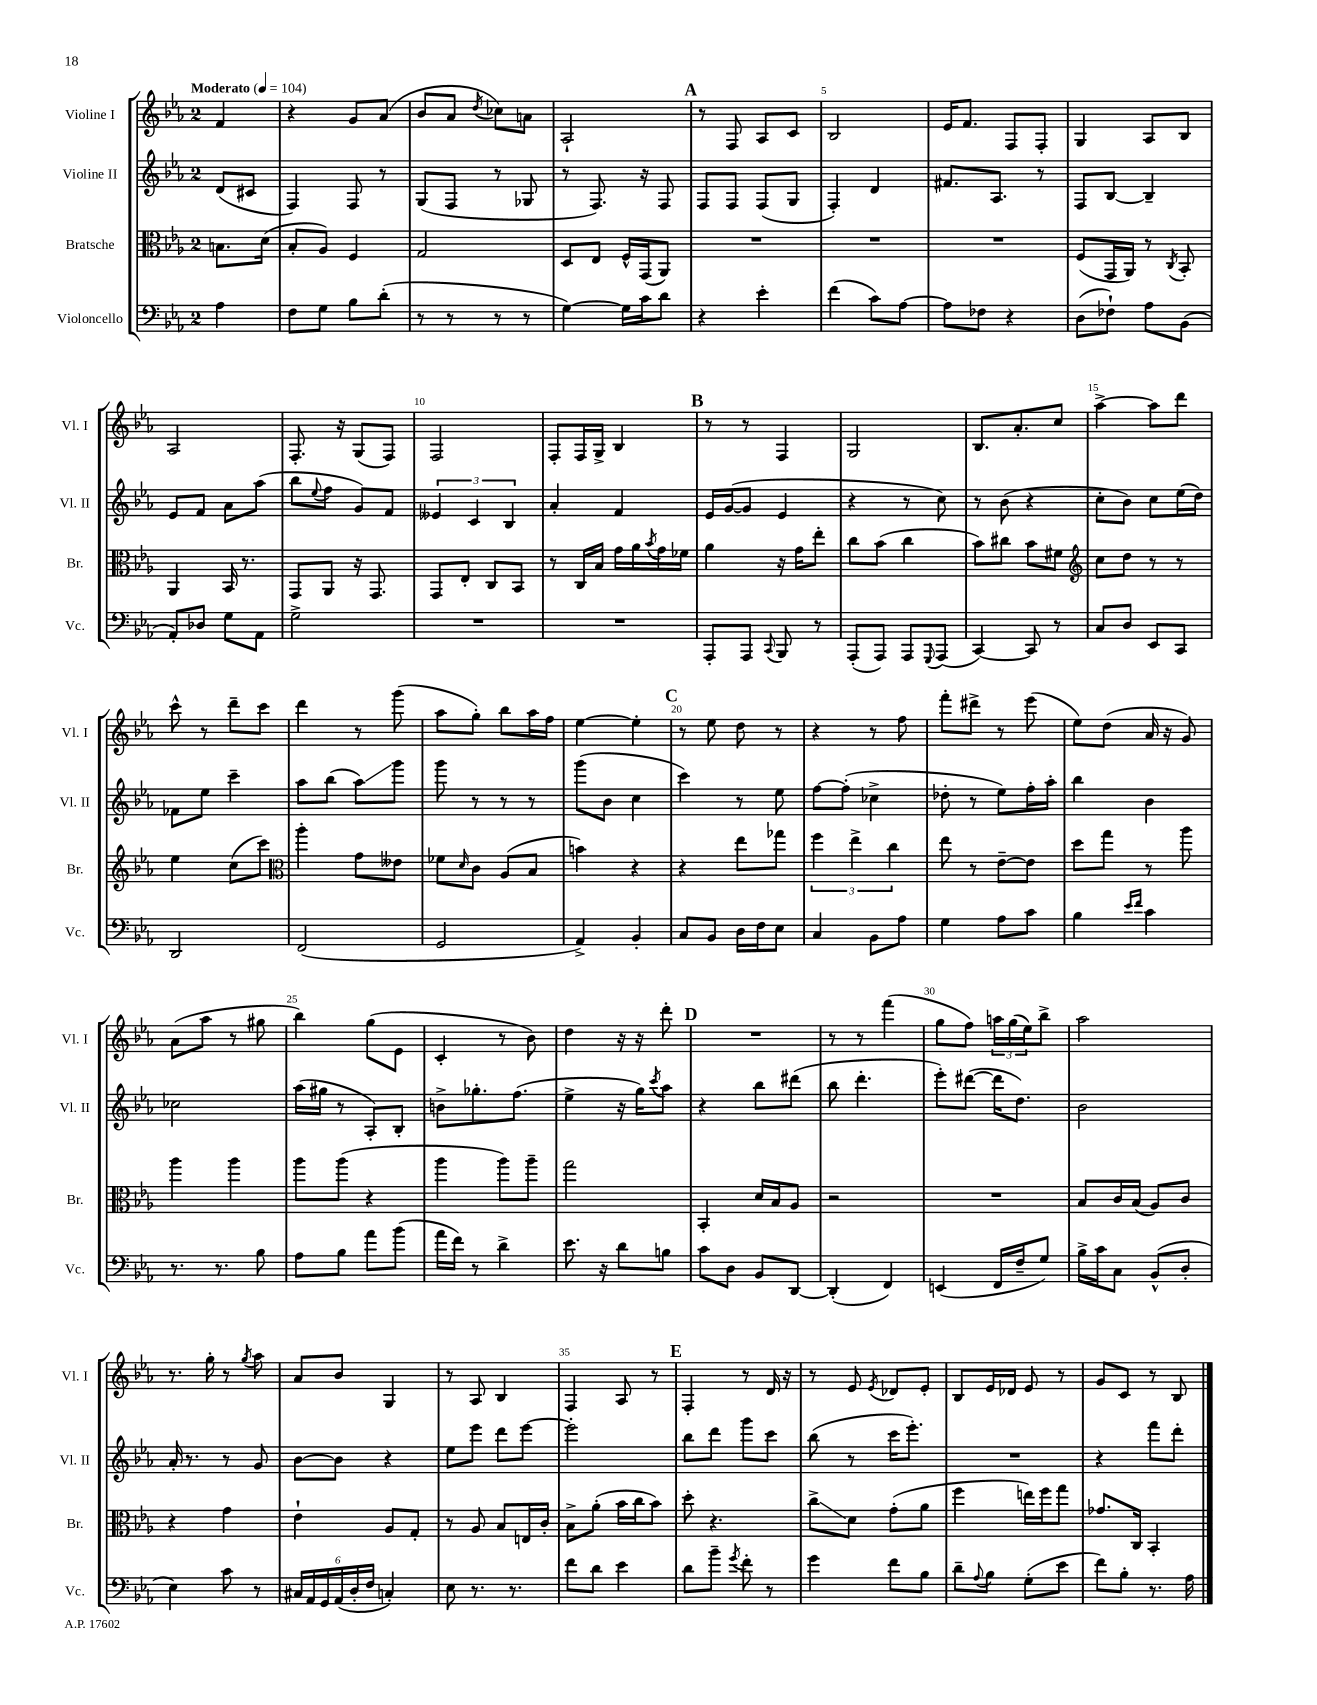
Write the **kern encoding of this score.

**kern	**kern	**kern	**kern
*staff4	*staff3	*staff2	*staff1
*clefF4	*clefC3	*clefG2	*clefG2
*k[b-e-a-]	*k[b-e-a-]	*k[b-e-a-]	*k[b-e-a-]
*M2/4	*M2/4	*M2/4	*M2/4
*MM104	*MM104	*MM104	*MM104
4A-	8.B	(8d	4f
.	.	8c#	.
.	(16d	.	.
=	=	=	=
8F	8B-'	4F)	4r
8G	8A-)	.	.
8B-	4F	8F	8g
(8d'	.	8r	(8a-
=	=	=	=
8r	2G	(8G	8b-
8r	.	8F	8a-
.	.	.	8qdd
8r	.	8r	8cc-)
8r	.	8G-	8a
=	=	=	=
[4G)	8D	8r	2A-`
.	8E-	8.F)	.
16G]	16F^^	.	.
16c	(16GG	16r	.
8d	8AA-)	8F	.
=	=	=	=
4r	2r	8F	8r
.	.	8F	8F
4e-'	.	(8F	8A-
.	.	8G	8c
=	=	=	=
(4f	2r	4F')	2B-
8c)	.	4d	.
[8A-	.	.	.
=	=	=	=
8A-]	2r	8.f#	16e-
.	.	.	8.f
8F-	.	.	.
.	.	8.A-	.
4r	.	.	8F
.	.	8r	8F'
=	=	=	=
(8D	(8F	8F	4G
8F-`)	16GG	[8B-	.
.	16AA-)	.	.
8A-	8r	4B-~]	8A-
.	8qC	.	.
(8BB-	8BB-'	.	8B-
=	=	=	=
8AA-')	4AA-	8e-	2A-
8D-	.	8f	.
8G	16BB-	8a-	.
.	8.r	.	.
8AA-	.	(8aa-	.
=	=	=	=
2G^	8GG	8bb-	8.F'
.	.	8qqee-	.
.	8AA-	8ff	.
.	.	.	16r
.	16r	8g)	(8G
.	8.GG	.	.
.	.	8f	8F)
=	=	=	=
2r	8GG	6e--	2F
.	8E-'	.	.
.	.	6c	.
.	8C	.	.
.	.	6B-	.
.	8BB-	.	.
=	=	=	=
2r	8r	4a-'	8F'
.	16C	.	16F
.	16B-	.	16G^
.	16g	4f	4B-
.	16a-	.	.
.	8qb-	.	.
.	16g	.	.
.	16f-	.	.
=	=	=	=
8AAA-'	4a-	16e-	8r
.	.	([16g	.
8AAA-	.	8g]	8r
8qqCC	.	.	.
8BBB-	16r	4e-	4F
.	16g	.	.
8r	8ee-'	.	.
=	=	=	=
(8AAA-'	8cc	4r	2G
8AAA-)	(8b-	.	.
8AAA-	4cc	8r	.
8qqGGG	.	.	.
(8AAA-	.	8cc)	.
=	=	=	=
[4CC)	8b-)	8r	8.B-
.	8cc#	(8b-	.
.	.	.	8.a-'
8CC]	8b-	4r	.
8r	8f#	.	8cc
=	=	=	=
*	*clefG2	*	*
8C	8cc	8cc'	[4aa-^
8D	8dd	8b-)	.
8EE-	8r	8cc	8aa-]
8CC	8r	(16ee-	8ddd
.	.	16dd)	.
=	=	=	=
2DD	4ee-	8f-	8ccc^^
.	.	8ee-	8r
.	(8cc	4ccc~	8ddd~
.	8ccc)	.	8ccc
=	=	=	=
*	*clefC3	*	*
(2FF	4aa-'	8aa-	4ddd
.	.	(8bb-	.
.	8g	8aa-)	8r
.	8e--	8ggg	(8ggg
=	=	=	=
2GG	8f-	8ggg	8aa-
.	16qqd	.	.
.	8c	8r	8gg')
.	(8A-	8r	8bb-
.	8B-	8r	16aa-
.	.	.	16ff
=	=	=	=
4AA-^)	4b)	(8ggg	[4ee-
.	.	8b-	.
4BB-'	4r	4cc	4ee-']
=	=	=	=
8C	4r	4ccc)	8r
8BB-	.	.	8ee-
16D	8ee-	8r	8dd
16F	.	.	.
8E-	8gg-	8ee-	8r
=	=	=	=
4C	6ff	[8ff	4r
.	.	(8ff']	.
.	6ee-^	.	.
8BB-	.	4cc-^	8r
.	6cc	.	.
8A-	.	.	8ff
=	=	=	=
4G	8ee-	8dd-'	8fff'
.	8r	8r	8ddd#^
8A-	[8e-~	8ee-)	8r
8c	8e-]	16ff'	(8eee-
.	.	16aa-'	.
=	=	=	=
4B-	8dd	4bb-	8ee-)
.	8gg	.	(8dd
16qqe-	.	.	.
16qqf	.	.	.
4c	8r	4b-	16a-
.	.	.	16r
.	8aa-	.	8g)
=	=	=	=
8.r	4aa-	2cc-	(8a-
.	.	.	8aa-
8.r	.	.	.
.	4aa-	.	8r
8B-	.	.	8gg#
=	=	=	=
8A-	8aa-	(16aa-	4bb-)
.	.	16gg#	.
8B-	(8aa-	8r	.
8a-	4r	8A-')	(8gg
(8b-	.	8B-'	8e-
=	=	=	=
16a-	4aa-	8b^	4c'
16f)	.	.	.
8r	.	8.gg-'	.
4d^	8aa-)	.	8r
.	.	(8.ff	.
.	8aa-~	.	8b-)
=	=	=	=
8.e-	2gg	4ee-^	4dd
16r	.	.	.
8d	.	16r	16r
.	.	16gg)	16r
.	.	8qccc	.
8B	.	8aa-	8ddd'
=	=	=	=
8c	4BB-'	4r	2r
8D	.	.	.
8BB-	16d	8bb-	.
.	16B-	.	.
[8DD	8A-	(8ddd#	.
=	=	=	=
(4DD']	2r	8bb-	8r
.	.	4.ddd'	8r
4FF)	.	.	(4fff
=	=	=	=
(4EE	2r	8eee-')	8gg
.	.	([8ddd#	8ff)
16FF	.	16ddd#]	24aa
.	.	.	(24gg
16F~	.	8.dd)	.
.	.	.	24ee-)
8G)	.	.	8bb-^
=	=	=	=
16B-^	8B-	2b-	2aa-
16c	.	.	.
8C	16c	.	.
.	(16B-	.	.
(8BB-^^	8A-)	.	.
8D'	8c	.	.
=	=	=	=
4E-)	4r	16a-'	8.r
.	.	8.r	.
.	.	.	16gg'
8c	4g	8r	8r
.	.	.	8qgg
8r	.	8g	8aa-
=	=	=	=
24C#	4e-`	[8b-	8a-
24AA-	.	.	.
24GG	.	.	.
(24AA-	.	8b-]	8b-
24D'	.	.	.
24F	.	.	.
4C')	8A-	4r	4G
.	8G'	.	.
=	=	=	=
8E-	8r	8ee-	8r
8.r	8A-	8eee-	8A-
.	8B-	8ddd	4B-
8.r	.	.	.
.	16E	[8eee-	.
.	16c'	.	.
=	=	=	=
8f	8B-^	2eee-']	4F
8d	(8a-'	.	.
4e-	16b-	.	8A-
.	16cc	.	.
.	8b-)	.	8r
=	=	=	=
8d	8dd'	8bb-	4F'
8b-~	4.r	8ddd	.
8qg	.	.	.
8f'	.	8ggg	8r
8r	.	8ccc	16d
.	.	.	16r
=	=	=	=
4g	8cc^	(8bb-	8r
.	8d	8r	8e-
.	.	.	8qe-
8f	(8g'	16ccc	8d-
.	.	8.eee-')	.
8B-	8a-	.	8e-'
=	=	=	=
8d~	4ff	2r	8B-
8qqA-	.	.	.
8B-	.	.	16e-
.	.	.	16d-
(8G'	16ee)	.	8e-
.	16ff	.	.
8e-	8gg	.	8r
=	=	=	=
8f)	8.g-	4r	8g
8B-'	.	.	8c
.	16C	.	.
8.r	4BB-'	8fff	8r
.	.	8ddd'	8B-
16A-	.	.	.
==	==	==	==
*-	*-	*-	*-
